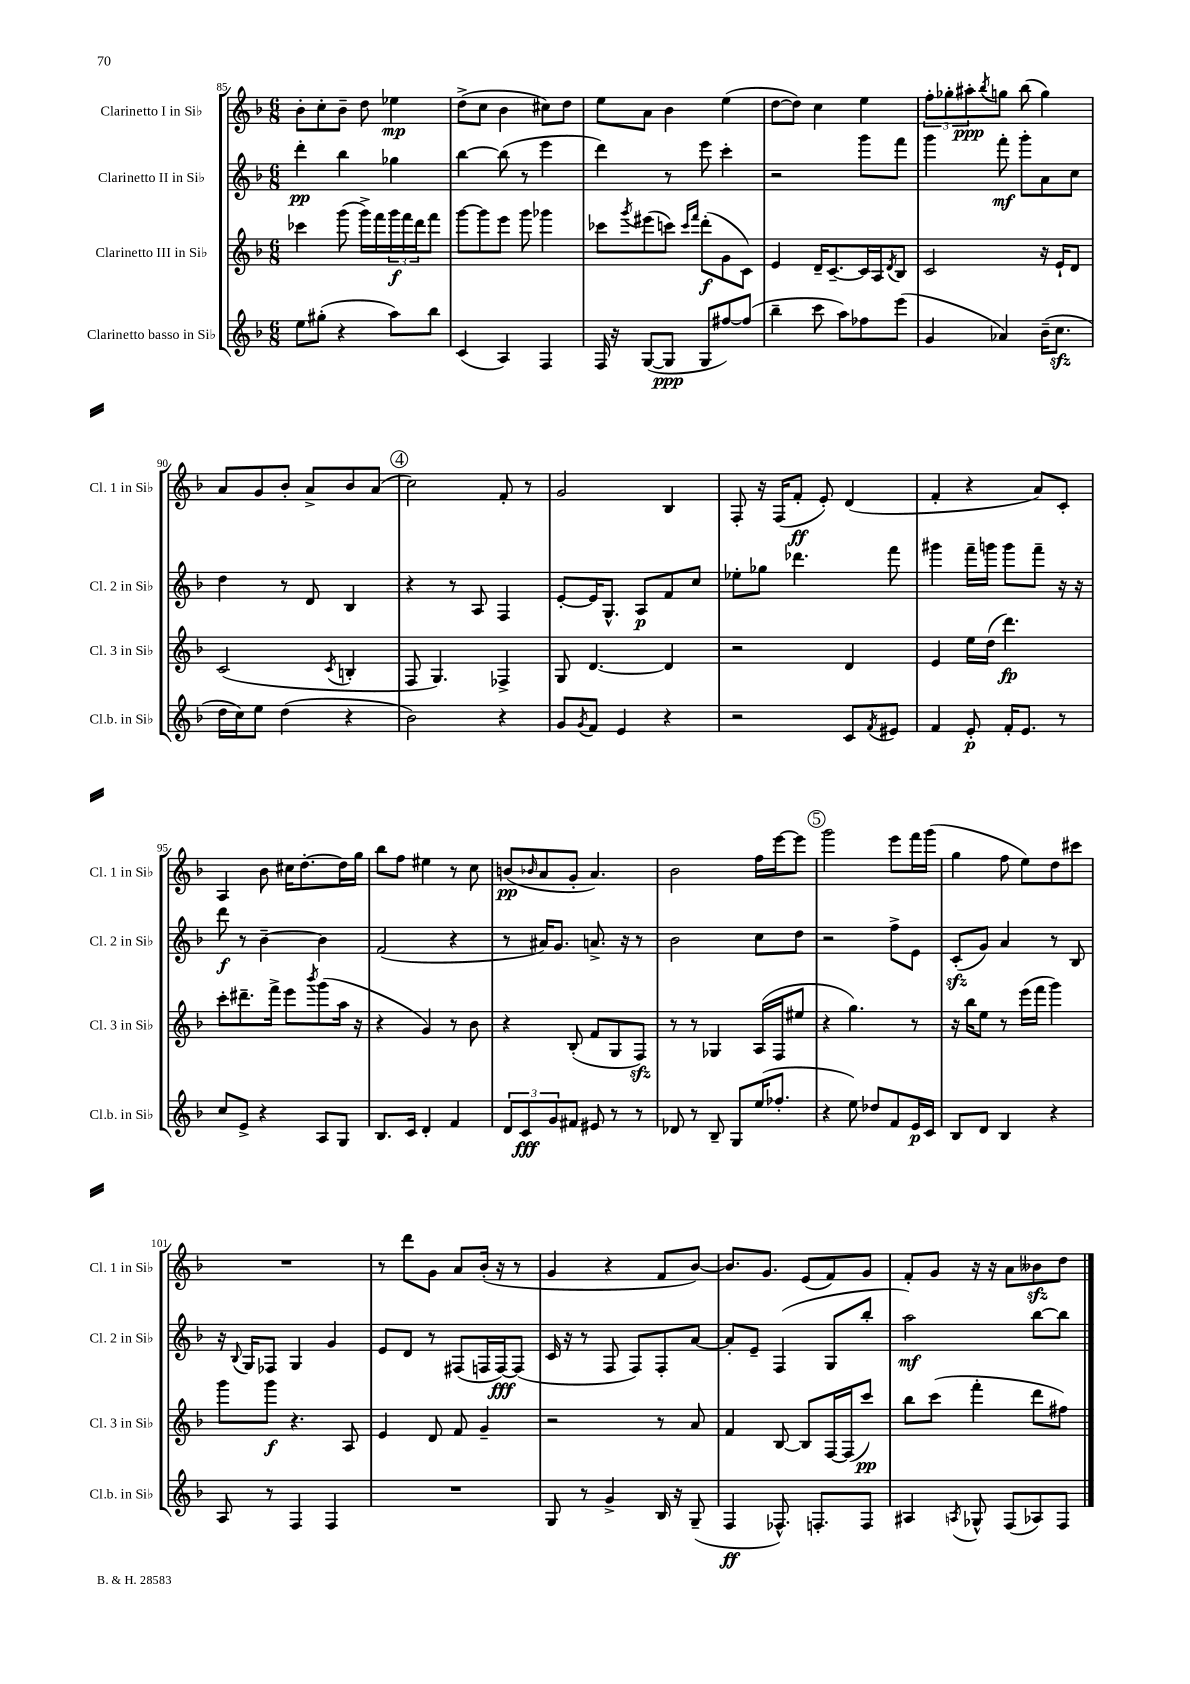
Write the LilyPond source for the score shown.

<<
\new StaffGroup <<
\new Staff = "s0" \with { instrumentName = "Clarinetto I in Sib" shortInstrumentName = "Cl. 1 in Sib" } {
    \clef treble \key f \major \numericTimeSignature \time 6/8
    bes'8-. c''8-. bes'8-- d''8 ees''4\mp |
    d''8->( c''8 bes'4 cis''8) d''8 |
    e''8 a'8 bes'4 e''4( |
    d''8~ d''8) c''4 e''4 |
    \tuplet 3/2 { f''8-. ges''8-. ais''8-.\ppp } \acciaccatura { bes''8 } g''8 bes''8( g''4) |
    a'8 g'8 bes'8-. a'8-> bes'8 a'8( |
    \mark \markup { \circle "4" } c''2) f'8-. r8 |
    g'2 bes4 |
    f8-. r16 f16( f'8-.\ff e'8-.) d'4( |
    f'4-. r4 a'8) c'8-. |
    a4 bes'8 cis''16 d''8.~-. d''16 g''16 |
    bes''8 f''8 eis''4 r8 c''8 |
    b'8\pp( \grace { bes'16 } a'8 g'8-. a'4.) |
    bes'2 f''16 e'''16~ e'''8 |
    \mark \markup { \circle "5" } g'''2 e'''8 f'''16 g'''16( |
    g''4 f''8 e''8) d''8 cis'''8 |
    R2. |
    r8 d'''8 g'8 a'8 bes'16-.( r16 r8 |
    g'4 r4 f'8 bes'8~) |
    bes'8. g'8. e'8( f'8) g'8 |
    f'8-. g'8 r16 r16 a'8 beses'8\sfz d''8 \bar "|." |
}
\new Staff = "s1" \with { instrumentName = "Clarinetto II in Sib" shortInstrumentName = "Cl. 2 in Sib" } {
    \clef treble \key f \major \numericTimeSignature \time 6/8
    d'''4-.\pp bes''4 ges''4 |
    bes''4~ bes''8( r8 e'''4 |
    d'''4) r8 e'''8 c'''4-. |
    r2 g'''8 f'''8 |
    g'''4 f'''8-.\mf g'''8-. a'8 c''8 |
    d''4 r8 d'8 bes4 |
    \mark \markup { \circle "4" } r4 r8 a8 f4 |
    e'8~-. e'16 g8.-^ a8\p f'8 c''8 |
    ees''8-. ges''8 des'''4. f'''8 |
    gis'''4 f'''16-- g'''16 g'''8 f'''8-- r16 r16 |
    d'''8\f r8 bes'4~-- bes'4 |
    f'2( r4 |
    r8 ais'16) g'8. a'8.-> r16 r8 |
    bes'2 c''8 d''8 |
    \mark \markup { \circle "5" } r2 f''8-> e'8 |
    c'8-.\sfz( g'8) a'4 r8 bes8 |
    r16 \appoggiatura { bes8 } g16 fes8 g4 g'4 |
    e'8 d'8 r8 fis8( f16 f16~\fff) f8( |
    c'16 r16 r8 f8 f8) f8-. a'8~ |
    a'8-. e'8-- f4( g8 bes''8-. |
    a''2\mf) bes''8~ bes''8 \bar "|." |
}
\new Staff = "s2" \with { instrumentName = "Clarinetto III in Sib" shortInstrumentName = "Cl. 3 in Sib" } {
    \clef treble \key f \major \numericTimeSignature \time 6/8
    ces'''4 g'''8( g'''16->) f'''16 \tuplet 3/2 { g'''16\f f'''16 d'''16 } f'''8 |
    g'''8~ g'''8 e'''8 g'''8 ges'''4 |
    ces'''8 \acciaccatura { g'''8 } eis'''8( c'''8) \grace { c'''16 f'''16 } d'''8-.\f( g'8 c'8) |
    e'4 d'16-- c'8.~-- c'16 a16 \acciaccatura { d'8 } bes8 |
    c'2 r16 e'16-! d'8 |
    c'2( \acciaccatura { c'8 } b4-. |
    \mark \markup { \circle "4" } f8 g4.) fes4-> |
    g8 d'4.~ d'4 |
    r2 d'4 |
    e'4 e''16 d''16( d'''4.\fp) |
    c'''8-. dis'''8.-- f'''16-> e'''8 \acciaccatura { bes'''8 } g'''8( a''16 r16 |
    r4 g'4) r8 bes'8 |
    r4 bes8-.( f'8 g8 f8\sfz) |
    r8 r8 ges4 a16( f16 eis''8 |
    \mark \markup { \circle "5" } r4 g''4.) r8 |
    r16 bes''16 e''8 r8 e'''16( f'''16 g'''4) |
    g'''8 g'''8\f r4. a8 |
    e'4 d'8 f'8 g'4-- |
    r2 r8 a'8 |
    f'4 bes8~ bes8 f16~ f16( c'''8\pp) |
    bes''8 c'''8( f'''4-. d'''8 fis''8) \bar "|." |
}
\new Staff = "s3" \with { instrumentName = "Clarinetto basso in Sib" shortInstrumentName = "Cl.b. in Sib" } {
    \clef treble \key f \major \numericTimeSignature \time 6/8
    e''8 gis''8-.( r4 a''8) bes''8 |
    c'4( a4) f4 |
    f16 r16 g8~( g8\ppp g8 fis''8~) fis''8( |
    bes''4-- c'''8 a''8) fes''8 e'''8( |
    g'4 aes'4) bes'16--( c''8.\sfz |
    d''16 c''16) e''8 d''4( r4 |
    \mark \markup { \circle "4" } bes'2) r4 |
    g'8 \acciaccatura { g'8 } f'8 e'4 r4 |
    r2 c'8 \acciaccatura { f'8 } eis'8 |
    f'4 e'8-.\p f'16-. e'8. r8 |
    c''8 e'8-> r4 a8 g8 |
    bes8. c'16 d'4-. f'4 |
    \tuplet 3/2 { d'8 c'8\fff g'8 } fis'8 eis'8 r8 r8 |
    des'8 r8 bes8-- g8 e''16( fes''8.-. |
    \mark \markup { \circle "5" } r4 e''8) des''8 f'8 e'16\p c'16 |
    bes8 d'8 bes4 r4 |
    a8 r8 f4 f4 |
    R2. |
    g8 r8 g'4-> bes16 r16 g8--( |
    f4\ff fes8.-^) f8.-. f8 |
    ais4 \acciaccatura { a8 } ges8-^ f8( aes8) f8 \bar "|." |
}
>>
>>
\layout { \context { \Score currentBarNumber = #85 } }
